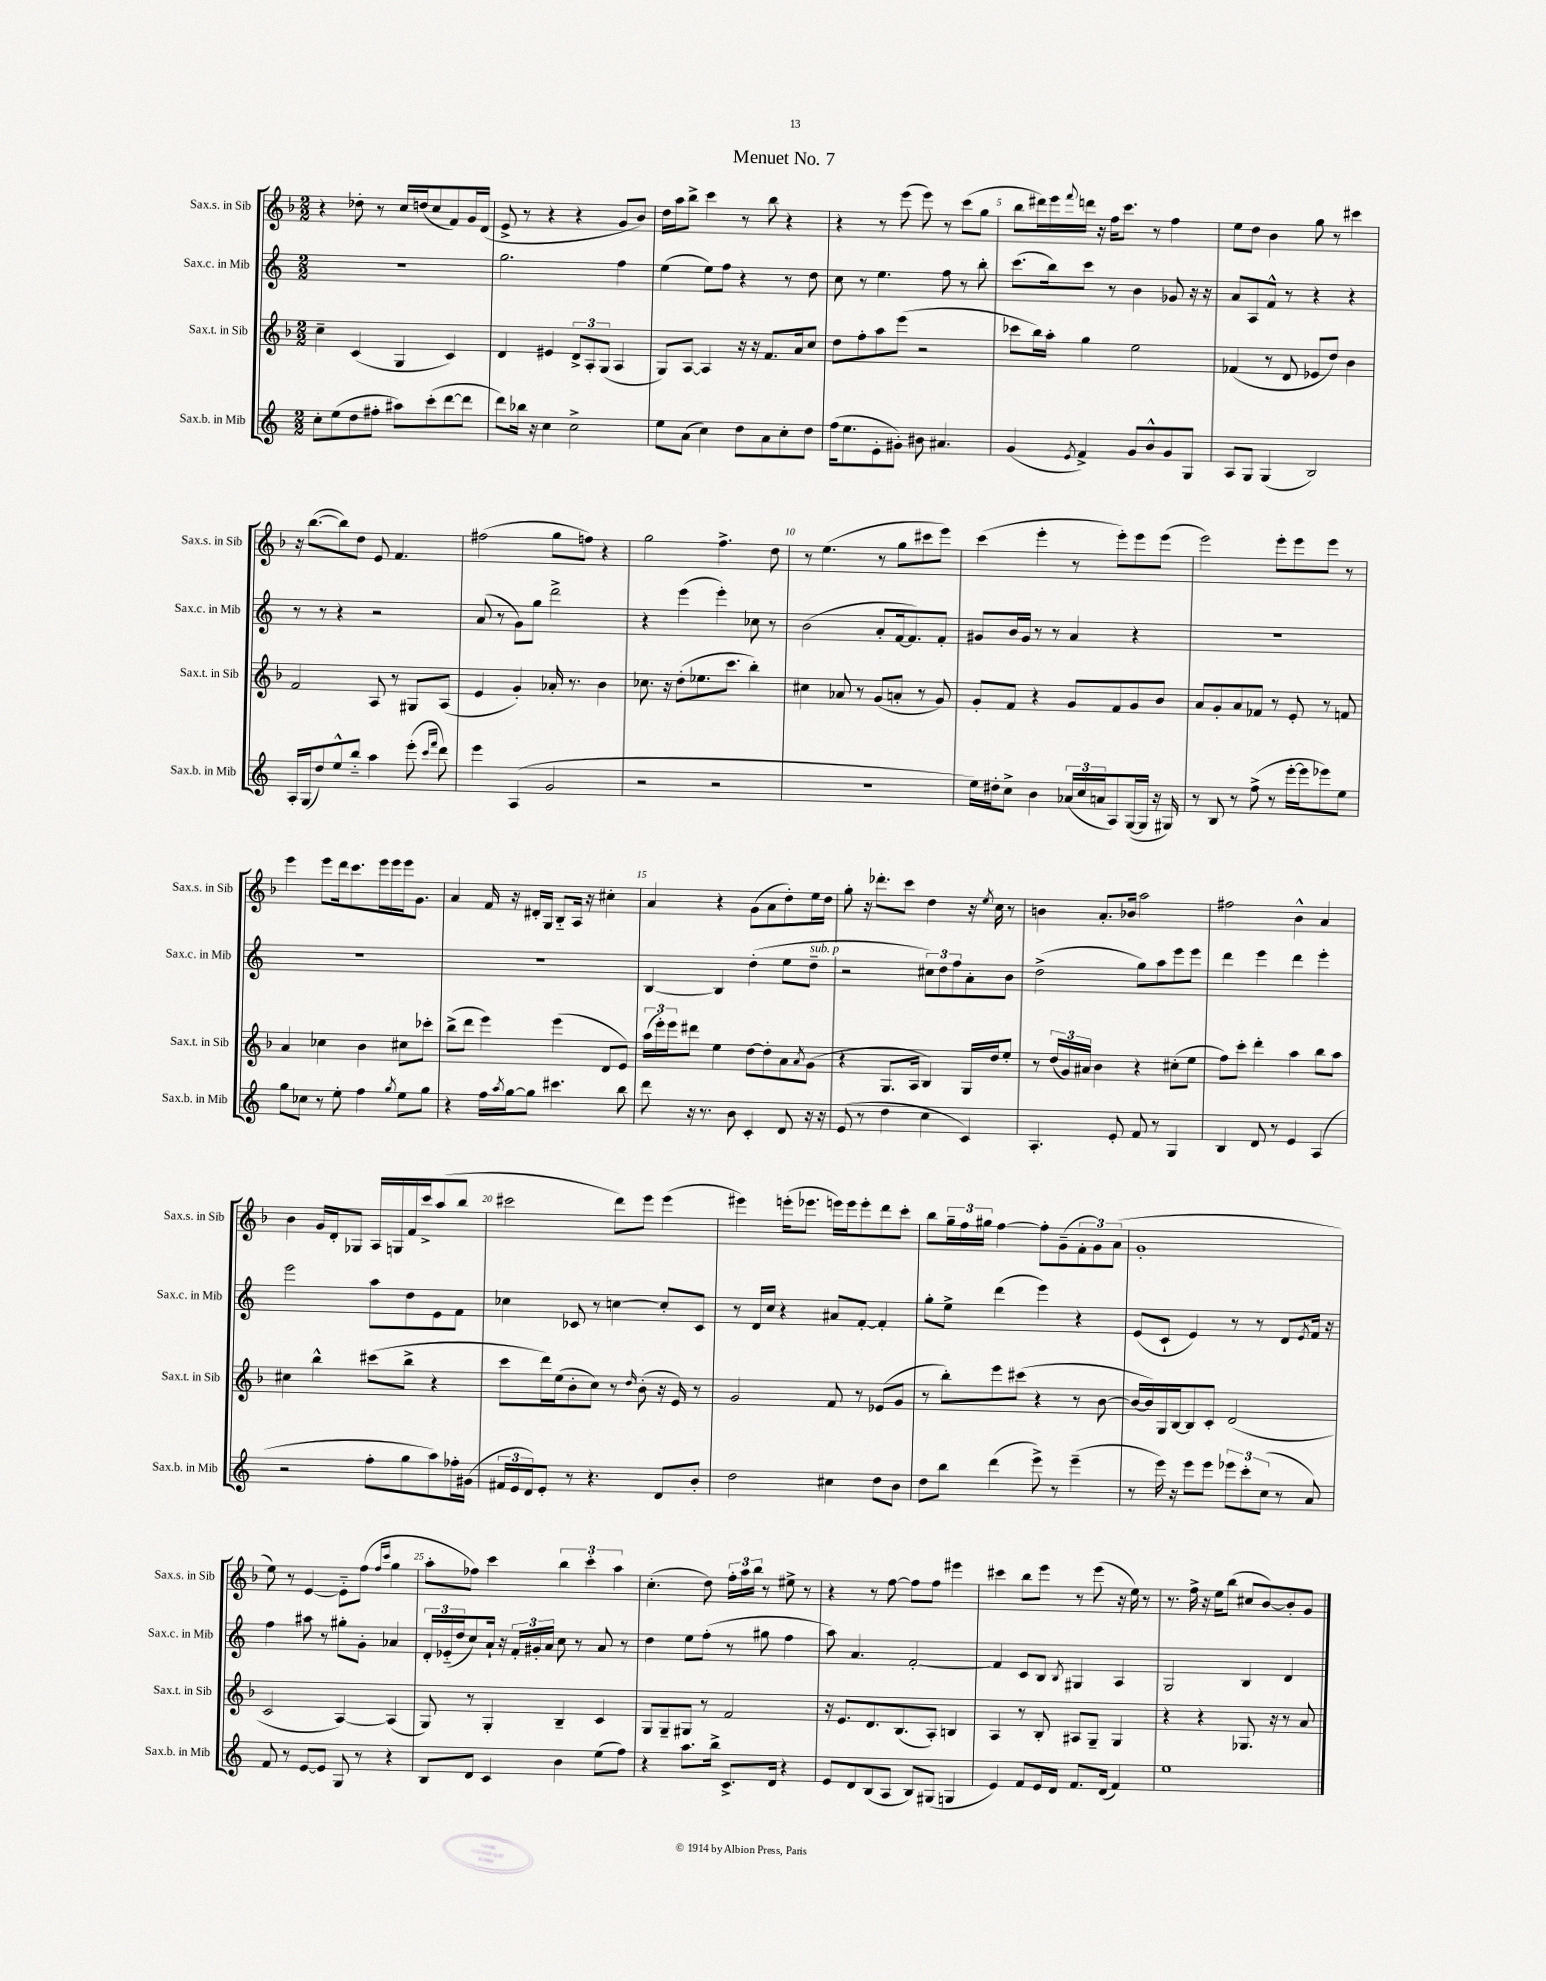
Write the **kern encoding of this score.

**kern	**kern	**kern	**kern
*part4	*part3	*part2	*part1
*staff4	*staff3	*staff2	*staff1
*I"Sax.b. in Mib	*I"Sax.t. in Sib	*I"Sax.c. in Mib	*I"Sax.s. in Sib
*I'Sax.b. in Mib	*I'Sax.t. in Sib	*I'Sax.c. in Mib	*I'Sax.s. in Sib
*clefG2	*clefG2	*clefG2	*clefG2
*k[]	*k[b-]	*k[]	*k[b-]
*M2/2	*M2/2	*M2/2	*M2/2
=1	=1	=1	=1
8cc'\L	4cc~\	1r	4r
(8ee\	.	.	.
8dd\	(4c/	.	8dd-X'\
8ff#X'\J	.	.	8r
8aa#X\L)	4G/	.	16cc/LL
.	.	.	(16ddn/J
(8ccc'\	.	.	8cc/
[8ddd\	4c/)	.	8f/)
8ddd\J]	.	.	16g/L
.	.	.	(16d/JJ
=2	=2	=2	=2
8ddd\L)	4d/	2.gg\	8e^/
16bb-X\Jk	.	.	8r
16r	.	.	.
4cc\	4e#X/	.	4r
2cc^\	12d^/L	.	4r
.	12A'/	.	.
.	(12G/J	.	.
.	4A/	4ff\	8g/L
.	.	.	8b-/J)
=3	=3	=3	=3
8ee\L	8G/L)	(4ee\	16dd\LL
.	.	.	16aa\J
(8a\J	[8A/J	.	8bb-^\J
4cc\)	4A/]	8ee\L)	4ccc\
.	.	8ff\J	.
8dd\L	16r	4r	8r
.	16r	.	.
8a\	8.f/L	.	8bb-\
8cc'\	.	8r	4r
.	16a/k	.	.
8dd\J	8cc/J	8dd\	.
=4	=4	=4	=4
(16ff\KL	8dd\L	8cc\	4r
8.ee\	.	.	.
.	8ff'\	8r	.
8e'\	8aa\	4.ee\	8r
8g#X'\J)	(8eee\J	.	(8eee\
8b#X\	2r	.	8eee\)
4.a#X/	.	8ff\	8r
.	.	8r	(8ccc\L
.	.	8bb'\	8gg\J
=5	=5	=5	=5
(4g/	8ccc-X\L	(8.ccc\L	8bb-\L
.	16bb-\L)	.	16ddd#X\L)
.	16aa'\JJ	16bb\k)	16eee\
8qe/	.	.	8qqfff/
4f^/)	4gg\	8ccc\J	16dddn\JJ
.	.	.	16r
.	.	8r	16ff\KL
.	.	.	8.ccc\J
8g/L	2ee\	4b\	.
8b^^/	.	.	8r
8g/	.	8g-X/	4ff\
8G/J	.	16r	.
.	.	16r	.
=6	=6	=6	=6
8A/L	(4f-X/	8a/L	8ee\L
8G/J	.	8A/	8dd\J
(4G/	8r	8f^^/J	4b-\
.	8d/	8r	.
2B/)	8e-X/L	4r	8gg\
.	8dd/J)	.	8r
.	4b-\	4r	4ccc#X\
!!LO:LB:g=z
=7	=7	=7	=7
16A'/LL	2f/	8r	16r
(16G/J	.	.	([8.bb-\L
8dd/)	.	8r	.
8ee^^/	.	4r	8bb-\])
8bb/J	.	.	8dd\J
4aa\	8A/	2r	8e/
.	8r	.	4.f/
(8eee'\	8G#X/L	.	.
16qqccc/LL	.	.	.
16qqfff/JJ	.	.	.
8ddd\)	(8A/J	.	.
=8	=8	=8	=8
4eee\	4e/	(8a/	(2ff#X\
.	.	8r	.
(4A/	4g'/)	8g\L)	.
.	.	8gg\J	.
2g/	16a-X'/	2ddd^\	8gg\L
.	8.r	.	.
.	.	.	8ffn\J)
.	4b-\	.	4r
=9	=9	=9	=9
2r	8.cc-X\	4r	2gg\
.	16r	.	.
.	(8dd'\L	(4eee\	.
.	8.ee-X\	.	.
2r	.	4eee'\)	4.ff^\
.	8.ccc\J	.	.
.	4bb-'\)	8cc-X\	.
.	.	8r	8dd\
=10	=10	=10	=10
1r	4cc#X\	(2b\	8r
.	.	.	(4.ee\
.	8a-X/	.	.
.	8r	.	.
.	(8g/L	8a'/L	8r
.	8an'/J	[16f/k	8gg\L
.	.	8.f/])	.
.	8r	.	8ccc#X\
.	8g/)	8f'/J	8eee\J)
=11	=11	=11	=11
16ee\LL)	8g'/L	8g#X/L	(4ccc\
16dd#X'\J	.	.	.
8cc^\J	8f/J	16b/L	.
.	.	16g#/JJ	.
4b\	4r	8r	4eee'\
.	.	8r	.
(24a-X/LL	8g/L	4a/	8r
24cc/	.	.	.
24an/J	.	.	.
8A/)	8f/	.	8eee'\L)
([16G/L	8g/	4r	8eee\
16G/JJ]	.	.	.
16r	8b-/J	.	(8eee\J
16G#X/)	.	.	.
=12	=12	=12	=12
8r	8a/L	1r	2eee\)
8B/	8g'/	.	.
8r	8a/	.	.
(8ff^\	8f-X/J	.	.
8r	8r	.	8eee'\L
[16eee'\LL	8e'/	.	8eee\
16eee\J]	.	.	.
8eee-X\)	8r	.	8eee\J
8ee\J	8fn/	.	8r
!!LO:LB:g=z
=13	=13	=13	=13
8gg\L	4a/	1r	4eee\
8cc-X\J	.	.	.
8r	4cc-X\	.	8eee\L
8ee'\	.	.	16ddd\k
.	.	.	8.ccc\
4ff\	4b-\	.	.
.	.	.	16eee\L
.	.	.	16eee\
8qgg/	.	.	.
8ee\L	8cc#X\L	.	16eee\J
.	.	.	8.g\J
8gg\J	8ccc-X'\J	.	.
=14	=14	=14	=14
4r	(8bb-^\L	1r	4a/
.	8ddd\J	.	.
16ff\LL	4eee\)	.	16f/
8qaa/	.	.	.
[16gg\J	.	.	16r
8gg\J]	.	.	16d#X'/LL
.	.	.	16G/JJ
4.ccc#X\	(4eee\	.	8B-/L
.	.	.	16A/Jk
.	.	.	16r
.	8d/L	.	4cc#X'\
8bb\	8e/J)	.	.
=15	=15	=15	=15
8ddd\	(24aa\LL	[4B/	4a/
.	24eee'\)	.	.
.	24eee\J	.	.
16r	8ddd#X\J	.	.
8.r	.	.	.
.	4ee\	4B/]	4r
8b\	.	.	.
4c'/	[8dd\L	(4dd'\	(8g\L
.	8dd'\]	.	8a\
8d/	8a\	8ee\L	8dd'\)
.	8qa/	.	.
!	!	!LO:TX:a:i:t=sub. p	!
16r	(8g\J	8dd~\J	16ee\L
16r	.	.	16dd\JJ
=16	=16	=16	=16
(8e/	4r	2r	8gg'\
8r	.	.	16r
.	.	.	8.ddd-X'\L
4dd\	8.G/L	.	.
.	.	.	8ccc\J
.	16A/Jk	.	.
4cc\	4B-/)	12cc#X\L)	4dd\
.	.	12dd\	.
.	.	12ff\	.
4c/)	16G/LL	8a'\	16r
.	.	.	8qee/
.	16dd/J	.	16cc\
.	8ee'/J	8b\J	8r
=17	=17	=17	=17
4.A'/	8r	(2dd^\	4bn\
.	(24dd/LL	.	.
.	24g/)	.	.
.	24a#X/JJ	.	.
.	4b-\	.	8.a'/L
8e'/	.	.	.
.	.	.	16b-X/Jk
8f/	4r	8gg\L)	2aa\
8r	.	8aa\	.
4G/	(8cc#X'\L	8eee\	.
.	8ee\J	8eee\J	.
=18	=18	=18	=18
4B/	8ff\L)	4ddd\	2ff#X\
.	8ccc'\J	.	.
8d/	4ddd'\	4eee\	.
8r	.	.	.
4e/	4aa\	4ddd\	4b-^^\
(4A/	8bb-\L	4eee'\	4a/
.	8aa\J	.	.
!!LO:LB:g=z
=19	=19	=19	=19
2r	4cc#X\	2eee\	4b-\
.	4bb-^^\	.	16g/LL
.	.	.	16d'/J
.	.	.	8G-X/J
8ff'\L	(8ccc#X\L	8aa\L	16A/LL
.	.	.	16Gn/
8gg\	8bb-^\J	8dd\	16f/
.	.	.	16ccc^/J
8aa\)	4r	8e\	(8aa/
16ff-X'\L	.	8f\J	8bb-/J
(16g#X\JJ	.	.	.
=20	=20	=20	=20
24f#X/LL	8ccc\L	4cc-X\	2ccc#X\
24e/	.	.	.
24d/J)	.	.	.
8e'/J	16ddd\L)	.	.
.	(16ee\J	.	.
8r	8b-'\	8c-X/	.
4.r	8cc\J)	8r	.
.	8r	[4ccn\	8ddd\L)
.	16qqdd/	.	.
.	(8b-'\	.	8eee\J
8d/L	16r	8cc'/L]	(4eee\
.	16e/)	.	.
8b'/J	8r	8c-/J	.
=21	=21	=21	=21
2dd\	2g/	8r	4eee#X\)
.	.	16d/LL	.
.	.	16cc/JJ	.
.	.	4r	(16eeen'\KL
.	.	.	8.eee-X\J
4cc#X\	8f/	8a#X/L	16eeen\LL)
.	.	.	16eee\J
.	8r	[8f'/J	8eee'\
8dd\L	(8e-X/L	4f'/]	8ddd\
8b\J	8g/J	.	8ccc'\J
=22	=22	=22	=22
8dd\L	8r	8gg'\L	8bb-\L
8bb\J	8bb-'\L)	8ee^\J	24gg~\L
.	.	.	24ff\
.	.	.	24gg#X\JJ
(4ddd\	8eee\	(4ddd\	[4ff\
.	(8ccc#X\J	.	.
8eee^\)	4r	4eee\)	8ff'\L]
8r	.	.	(8g~\
(4eee~\	8r	4r	12f'\
.	.	.	12g\)
.	[8b-\	.	.
.	.	.	(12a\J
=23	=23	=23	=23
8r	16b-/LL_	(8e/L	1g'
.	16b-/])	.	.
16eee\)	16G/	8c`/J	.
16r	[16B-/J	.	.
8eee\L	8B-/]	4e/)	.
8eee\J	8c'/J	.	.
12eee-X\L	(2d/	8r	.
12ccc'\	.	.	.
.	.	8r	.
(12cc\J	.	.	.
8r	.	8d/L	.
.	.	8qe/	.
8a/)	.	16f/Jk	.
.	.	16r	.
!!LO:LB:g=z
=24	=24	=24	=24
8f/	2c/	4ff\	8ee\)
8r	.	.	8r
[8e/L	.	8aa#X\	[4e/
8e/J]	.	8r	.
8G/	[4A/)	8gg#X'\L	8e\L]
8r	.	8g'\J	(8ff\J
.	.	.	16qqff/LL
.	.	.	16qqccc/JJ
4r	(4A/]	4a-X/	4gg\
=25	=25	=25	=25
8B/L	8G/)	24d'/LL	8aa'\L
.	.	(24e-X/	.
.	.	24dd/J	.
8d/J	8r	8cc/)	8ff-X\J)
4c/	4G'/	16a`/Jk	4ccc\
.	.	16r	.
.	.	24f'/LL	.
.	.	24g#X'/	.
.	.	24a/JJ	.
4b\	4B-~/	8cc\	6bb-\
.	.	8r	.
.	.	.	6ccc'\
(8ee\L	4c/	8a/	.
.	.	.	6aa\
8ff\J)	.	8r	.
=26	=26	=26	=26
4r	8G/L	4dd\	(4.cc'\
.	8G~/	.	.
8.aa\L	8G#X/J	8ee\L	.
.	8r	(8ff'\J	8dd\)
16bb^\Jk	.	.	.
8.c^/L	2f/	8r	24ff'\LL
.	.	.	24aa\
.	.	.	24bb-\JJ
.	.	8gg#X\	8r
16d/Jk	.	.	.
4r	.	4ff\	8ee#X^\
.	.	.	8r
=27	=27	=27	=27
8e/L	16r	8aa\)	4r
.	8.e/L	.	.
8d/	.	4.a/	.
(8B/	8.d/	.	8r
8A/J	.	.	[8ff\
.	(8.B-/	.	.
8B/L)	.	[2f'/	8ff\L]
(8G#X/J	8A'/J)	.	8ff\J
4Gn/	4Bn/	.	4eee#X\
=28	=28	=28	=28
4e/)	4A/	4f/]	4ccc#X\
8f/L	8r	8c/L	8bb-\L
16e/L	8B-'/	8B/J	8eee\J
16d/JJ	.	.	.
.	.	8qB/	.
8.f/L	8A#X/L	4G#X/	8r
.	8G~/J	.	(8eee\
(16d/Jk	.	.	.
4f/)	4G/	4A/	16r
.	.	.	16ee\)
.	.	.	8r
=29	=29	=29	=29
1ee	4r	2G/	8.r
.	.	.	16ff^\
.	4r	.	16r
.	.	.	16ee\KL
.	.	.	(8bb-\J
.	8.G-X/	4B/	8cc#X/L
.	.	.	[8b-/)
.	16r	.	.
.	8r	4d/	8b-'/]
.	8a/	.	8g/J
==	==	==	==
*-	*-	*-	*-
